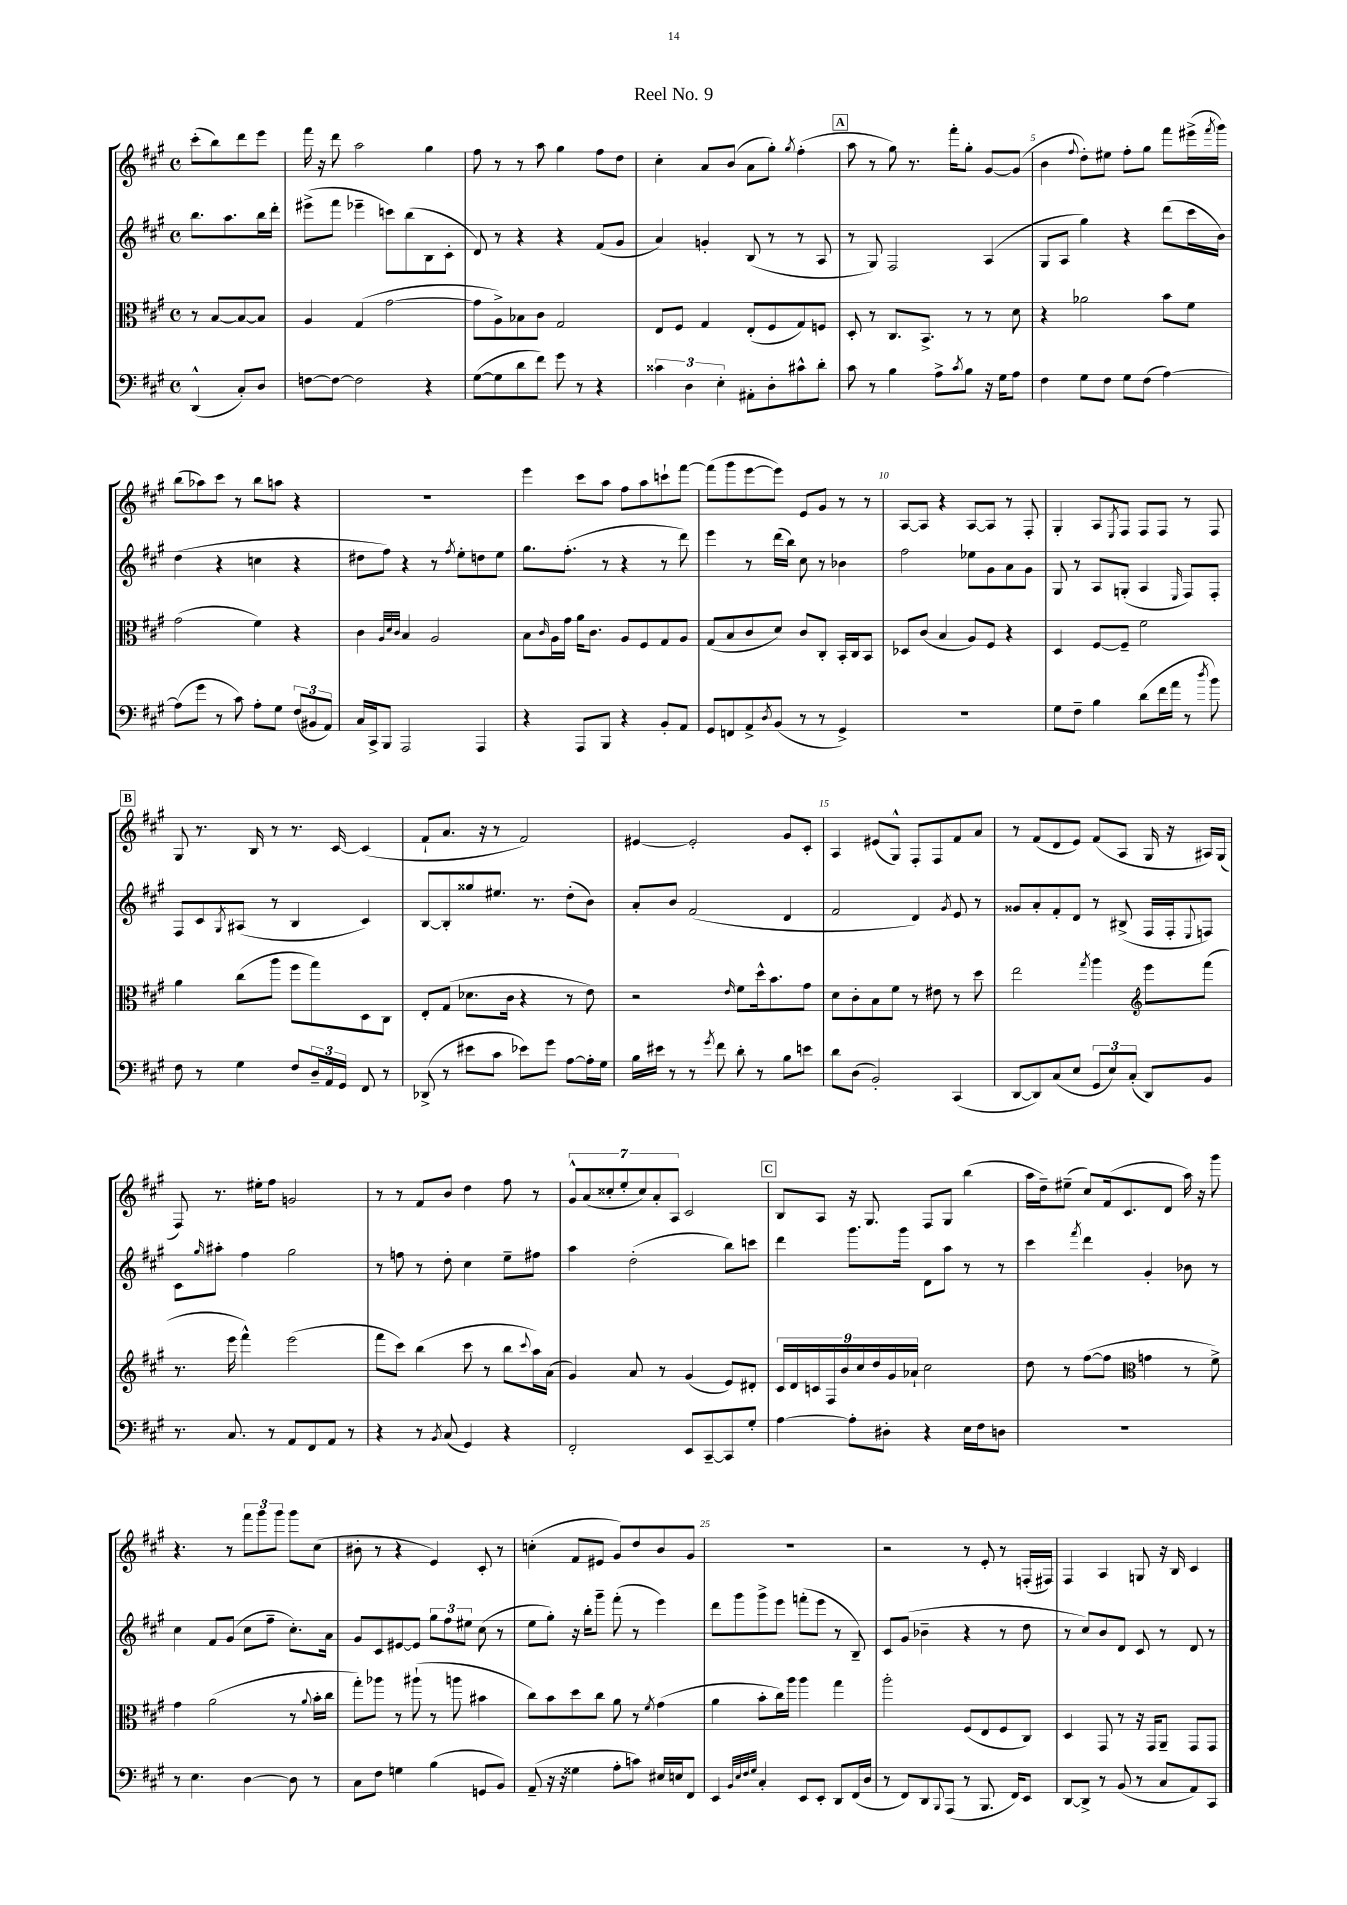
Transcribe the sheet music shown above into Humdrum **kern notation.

**kern	**kern	**kern	**kern
*part4	*part3	*part2	*part1
*staff4	*staff3	*staff2	*staff1
*clefF4	*clefC3	*clefG2	*clefG2
*k[f#c#g#]	*k[f#c#g#]	*k[f#c#g#]	*k[f#c#g#]
*M4/4	*M4/4	*M4/4	*M4/4
*met(c)	*met(c)	*met(c)	*met(c)
=	=	=	=
(4DD^^/	8r	8.bb\L	(8ccc#'\L
.	[8B/L	.	8bb\)
.	.	8.aa\	.
8C#'/L)	8B/_	.	8ddd\
8D/J	8B/J]	16bb\L	8eee\J
.	.	16ddd'\JJ	.
=1	=1	=1	=1
[8Fn\L	4A/	(8eee#X^\L	16fff#\
.	.	.	16r
8F\J_	.	8fff#\J	8ddd\
2F\]	(4G#/	4eee-X~\	2aa\
.	[2g#\	8cccn\L)	.
.	.	(8bb\	.
4r	.	8B\	4gg#\
.	.	8c#'\J	.
=2	=2	=2	=2
([8G#\L	8g#\L]	8d/)	8ff#\
8G#\]	8A^\)	8r	8r
8d\	8B-X\	4r	8r
8f#\J)	8c#\J	.	8aa\
8g#\	2G#/	4r	4gg#\
8r	.	.	.
4r	.	(8f#/L	8ff#\L
.	.	8g#/J	8dd\J
=3	=3	=3	=3
6c##X\	8E/L	4a/)	4cc#'\
.	8F#/J	.	.
6D\	.	.	.
.	4G#/	4gn'/	8a/L
6E'\	.	.	.
.	.	.	(8b/J
8AA#X'\L	(8E'/L	(8B/	8a\L
8D'\	8F#/	8r	8gg#'\J)
.	.	.	8qgg#/
8c#X^^\	8G#/)	8r	(4ff#'\
8d'\J	8Fn/J	8A/	.
!!LO:REH:place=s1:t=A
=4	=4	=4	=4
8c#\	8D'/	8r	8aa\
8r	8r	8G#/)	8r
4B\	8.C#/L	2F#/	8gg#\)
.	.	.	8.r
.	8.BB^/J	.	.
8A^\L	.	.	.
.	.	.	16fff#'\KL
8qc#/	.	.	.
8B\J	8r	.	8gg#'\J
16r	8r	(4A/	[8g#/L
16G#\KL	.	.	.
8A\J	8d\	.	(8g#/J]
=5	=5	=5	=5
4F#\	4r	8G#/L	4b\
.	.	8A/J	.
.	.	.	8qqff#/
8G#\L	2a-X\	4gg#\)	8dd'\L)
8F#\J	.	.	8ee#X\J
8G#\L	.	4r	8ff#'\L
(8F#\J	.	.	8gg#\J
[4A\)	8b\L	(8ddd\L	8fff#\L
.	8f#\J	16ccc#\L	(16eee#X^\L
.	.	.	8qfff#/
.	.	16b\JJ)	16ggg#\JJ)
!!LO:LB:g=z
=6	=6	=6	=6
(8A\L]	(2g#\	(4dd\	(8bb\L
8g#\J	.	.	8aa-X\)
8r	.	4r	8ccc#\J
8c#\)	.	.	8r
8A'\L	4f#\)	4ccn\	8bb\L
8G#\J	.	.	8aan\J
(12F#/L	4r	4r	4r
12BB#X/	.	.	.
12AA/J)	.	.	.
=7	=7	=7	=7
16C#/LL	4c#\	8dd#X\L	1r
16CC#^/J	.	.	.
8BBB/J	.	8ff#\J)	.
.	32qqA/LLL	.	.
.	32qqd/	.	.
.	32qqc#/JJJ	.	.
2AAA/	4B/	4r	.
.	2A/	8r	.
.	.	8qff#/	.
.	.	8ee'\L	.
4AAA/	.	8ddn\	.
.	.	8ee\J	.
=8	=8	=8	=8
4r	8B\L	8.gg#\L	4eee\
.	16qqc#/	.	.
.	16A\L	.	.
.	16g#\JJ	(8.ff#'\J	.
8AAA/L	16a\KL	.	8ccc#\L
.	8.c#\J	.	.
8BBB/J	.	8r	8aa\J
4r	8A/L	4r	8ff#\L
.	8F#/	.	8aa\
8BB'/L	8G#/	8r	8cccn`\
8AA/J	8A/J	8ddd\)	[8fff#\J
=9	=9	=9	=9
8GG#/L	(8G#/L	4eee\	(8fff#\L]
8FFn/	8B/	.	8ggg#\
8AA^/	8c#/	8r	[8eee\
8qD/	.	.	.
(8BB/J	8d/J)	(16ddd\LL	8eee\J])
.	.	16bb\JJ)	.
8r	8c#/L	8cc#\	8e/L
8r	8C#'/J	8r	8g#/J
4GG#^/)	16BB'/LL	4b-X\	8r
.	16C#/J	.	.
.	8BB/J	.	8r
=10	=10	=10	=10
1r	8D-X/L	2ff#\	[8A/L
.	(8c#/J	.	8A/J]
.	4B/	.	4r
.	8A/L)	8ee-X\L	[8A/L
.	8F#/J	8g#\	8A/J]
.	4r	8a\	8r
.	.	8g#\J	8F#'/
=11	=11	=11	=11
8G#\L	4D/	8G#/	4G#'/
8F#~\J	.	8r	.
4B\	[8F#/L	8A/L	8A/L
.	.	.	8qE/
.	8F#~/J]	(8Gn'/J	8F#/J
(8d\L	2f#\	4A/	8F#/L
16f#\L	.	.	8F#/J
16a\JJ	.	.	.
.	.	16qqE/	.
8r	.	8F#/L)	8r
8qdd/	.	.	.
8b\)	.	8F#'/J	8F#/
!!LO:LB:g=z
!!LO:REH:place=s1:t=B
=12	=12	=12	=12
8F#\	4a\	8F#/L	8G#/
8r	.	8c#/	8.r
.	.	8qG#/	.
4G#\	(8cc#\L	(8A#X/J	.
.	.	.	16B/
.	8aa\J	8r	8r
8F#/L	8ff#\L	4B/	8.r
24D~/L	8gg#\)	.	.
24AA/	.	.	.
.	.	.	[16c#/
24GG#/JJ	.	.	.
8FF#/	8D\	4c#/)	(4c#/]
8r	8C#\J	.	.
=13	=13	=13	=13
(8DD-X^/	8E'/L	[8B/L	8f#`/L
8r	(8G#/J	8B'/]	8.a/J
8e#X\L	8.d-X\L	8gg##X/	.
.	.	.	16r
8c#\J	.	8.ee#X/J	8r
.	16c#\Jk	.	.
8e-X\L)	4r	.	2f#/)
.	.	8.r	.
8g#\J	.	.	.
[8A\L	8r	(8dd'\L	.
16A'\L]	8e\)	8b\J)	.
16G#\JJ	.	.	.
=14	=14	=14	=14
16B\LL	2r	8a'/L	[4e#X/
16e#X\JJ	.	.	.
8r	.	8b/J	.
8r	.	(2f#/	2e#'/]
8qg#/	.	.	.
8f#\	.	.	.
.	16qqe/	.	.
8d'\	8f#\L	.	.
8r	16dd^^\k	.	.
.	8.b\	.	.
8B\L	.	4d/	8g#/L
8en\J	8g#\J	.	8c#'/J
=15	=15	=15	=15
8d\L	8d\L	2f#/	4A/
(8D\J	8c#'\	.	.
2BB'/)	8B\	.	(8e#X/L
.	8f#\J	.	8G#^^/J)
.	8r	4d/)	8F#'/L
.	8e#X\	.	8F#/
.	.	8qg#/	.
(4CC#/	8r	8e/	8f#/
.	8dd\	8r	8a/J
=16	=16	=16	=16
[8DD/L	2ee\	8g##X/L	8r
8DD/])	.	8a'/	(8f#/L
(8C#/	.	8f#'/	8d/
8E/J	.	8d/J	8e/J)
.	8qgg#/	.	.
12GG#/L	4aa\	8r	(8f#/L
12E/)	.	.	.
.	.	(8B#X^/	8A/J
(12C#'/J	.	.	.
*	*clefG2	*	*
8DD/L)	8eee\L	16F#/LL	16G#/
.	.	16F#'/J	16r
.	.	8qqE/	.
8BB/J	(8fff#\J	8Fn/J)	16A#X/LL)
.	.	.	(16G#/JJ
!!LO:LB:g=z
=17	=17	=17	=17
8.r	8.r	8c#\L	8F#/)
.	.	16qqgg#/	.
.	.	8aa#X'\J	8.r
8.C#/	16eee\	.	.
.	4fff#^^\)	4ff#\	.
.	.	.	16ee#X'\KL
8r	.	.	8ff#\J
8AA/L	(2eee\	2gg#\	2gn/
8FF#/	.	.	.
8AA/J	.	.	.
8r	.	.	.
=18	=18	=18	=18
4r	8fff#\L	8r	8r
.	8ccc#\J)	8ffn\	8r
8r	(4bb\	8r	8f#/L
8qBB/	.	.	.
(8C#/	.	8dd'\	8b/J
4GG#/)	8ccc#\	4cc#\	4dd\
.	8r	.	.
4r	8bb\L	8ee~\L	8ff#\
.	8qqccc#/	.	.
.	16aa\L)	8ff#X\J	8r
.	(16a\JJ	.	.
=19	=19	=19	=19
2FF#'/	4g#/)	4aa\	14g#^^/L
.	.	.	(14a/
.	.	.	14cc##X'/
.	.	.	14ee'/
.	8a/	(2dd'\	.
.	.	.	14cc##/)
.	.	.	14a'/
.	8r	.	.
.	.	.	14A/J
8EE/L	(4g#/	.	2c#/
[8CC#~/	.	.	.
8CC#/]	8e/L)	8bb\L)	.
8G#'/J	8d#X'/J	8cccn\J	.
!!LO:REH:place=s1:t=C
=20	=20	=20	=20
[4A\	18c#/LL	4ddd\	8B/L
.	18d/	.	.
.	18cn/	.	.
.	.	.	8A/J
.	18F#/	.	.
.	18b/	.	.
8A'\L]	.	8.ggg#\L	16r
.	18cc#/	.	.
.	.	.	8.G#/
.	18dd/	.	.
8D#X'\J	.	.	.
.	18g#/	.	.
.	.	16ggg#\Jk	.
.	18a-X`/JJ	.	.
4r	2cc#\	8d\L	8F#/L
.	.	8aa\J	8G#/J
16E\LL	.	8r	(4bb\
16F#\J	.	.	.
8Dn\J	.	8r	.
=21	=21	=21	=21
1r	8dd\	4ccc#\	16aa\LL
.	.	.	16dd~\J)
.	8r	.	(8ee#X~\J
.	.	8qfff#/	.
.	([8ff#\L	4ddd\	8cc#/L)
.	8ff#\J]	.	(16f#/k
.	.	.	8.c#/
*	*clefC3	*	*
.	4gn\	4g#'/	.
.	.	.	8d/J
.	8r	8b-X\	16aa\)
.	.	.	16r
.	8f#^\)	8r	8ggg#\
!!LO:LB:g=z
=22	=22	=22	=22
8r	4g#\	4cc#\	4.r
4.E\	.	.	.
.	(2a\	8f#/L	.
.	.	(8g#/J	8r
[4D\	.	8cc#\L	12fff#\L
.	.	.	12ggg#\
.	.	8ff#~\J	.
.	.	.	12ggg#\J
8D\]	8r	8.cc#'\L)	8ggg#\L
.	8qqa/	.	.
8r	16b'\LL	.	(8cc#\J
.	16cc#\JJ	16a\Jk	.
=23	=23	=23	=23
8C#\L	8gg#'\L)	8g#/L	8b#X'\
8F#\J	8aa-X\J	8c#/	8r
4Gn\	8r	[8e#X/	4r
.	(8aa#X`\	8e#/J]	.
(4B\	8r	12gg#\L	4e/)
.	.	12ff#\	.
.	8aan\	.	.
.	.	12ee#X\J	.
8GGn/L	4b#X\	(8cc#\	8c#'/
8BB/J)	.	8r	8r
=24	=24	=24	=24
(8AA~/	8cc#\L)	8ee\L	(4ccn'\
16r	8b\	8gg#'\J)	.
16r	.	.	.
4G##X\	8dd\	16r	8f#/L
.	.	16bb'\KL	.
.	8cc#\J	8ggg#~\J	8e#X/J
8A'\L	8a\	(8fff#'\	8g#/L)
8cn\J)	8r	8r	8dd/
.	8qf#/	.	.
16E#X/LL	(4g#\	4eee\)	8b/
16En/J	.	.	.
8FF#/J	.	.	8g#/J
=25	=25	=25	=25
4EE/	4a\	8ddd\L	1r
.	.	8ggg#\	.
32qqBB/LLL	.	.	.
32qqE/	.	.	.
32qqF#/	.	.	.
32qqG#/JJJ	.	.	.
4C#'/	8b'\L	8ggg#^\	.
.	16cc#\L)	8eee\J	.
.	16aa\JJ	.	.
8EE/L	4aa\	(8fffn'\L	.
8EE'/J	.	8eee\J	.
8DD/L	4gg#\	8r	.
(16FF#/L	.	8B~/)	.
16D/JJ	.	.	.
=26	=26	=26	=26
8r	2aa'\	8c#/L	2r
8FF#/L)	.	(8g#/J	.
8DD/	.	4b-X~\	.
8qqBBB/	.	.	.
(8AAA/J	.	.	.
8r	(8F#/L	4r	8r
8.BBB/	8E/	.	8e'/
.	8F#/	8r	8r
16FF#/KL)	.	.	.
8EE/J	8C#/J)	8dd\	(16Fn'/LL
.	.	.	16F#X/JJ)
=27	=27	=27	=27
[8DD/L	4D/	8r	4F#/
8DD^/J]	.	8cc#/L)	.
8r	8GG#/	8b/	4A/
(8BB/	8r	8d/J	.
8r	16r	8c#/	8Gn/
.	16GG#/KL	.	.
8C#/L	8AA~/J	8r	16r
.	.	.	16B/
8AA/)	8GG#/L	8d/	4c#/
8CC#/J	8GG#/J	8r	.
==	==	==	==
*-	*-	*-	*-
